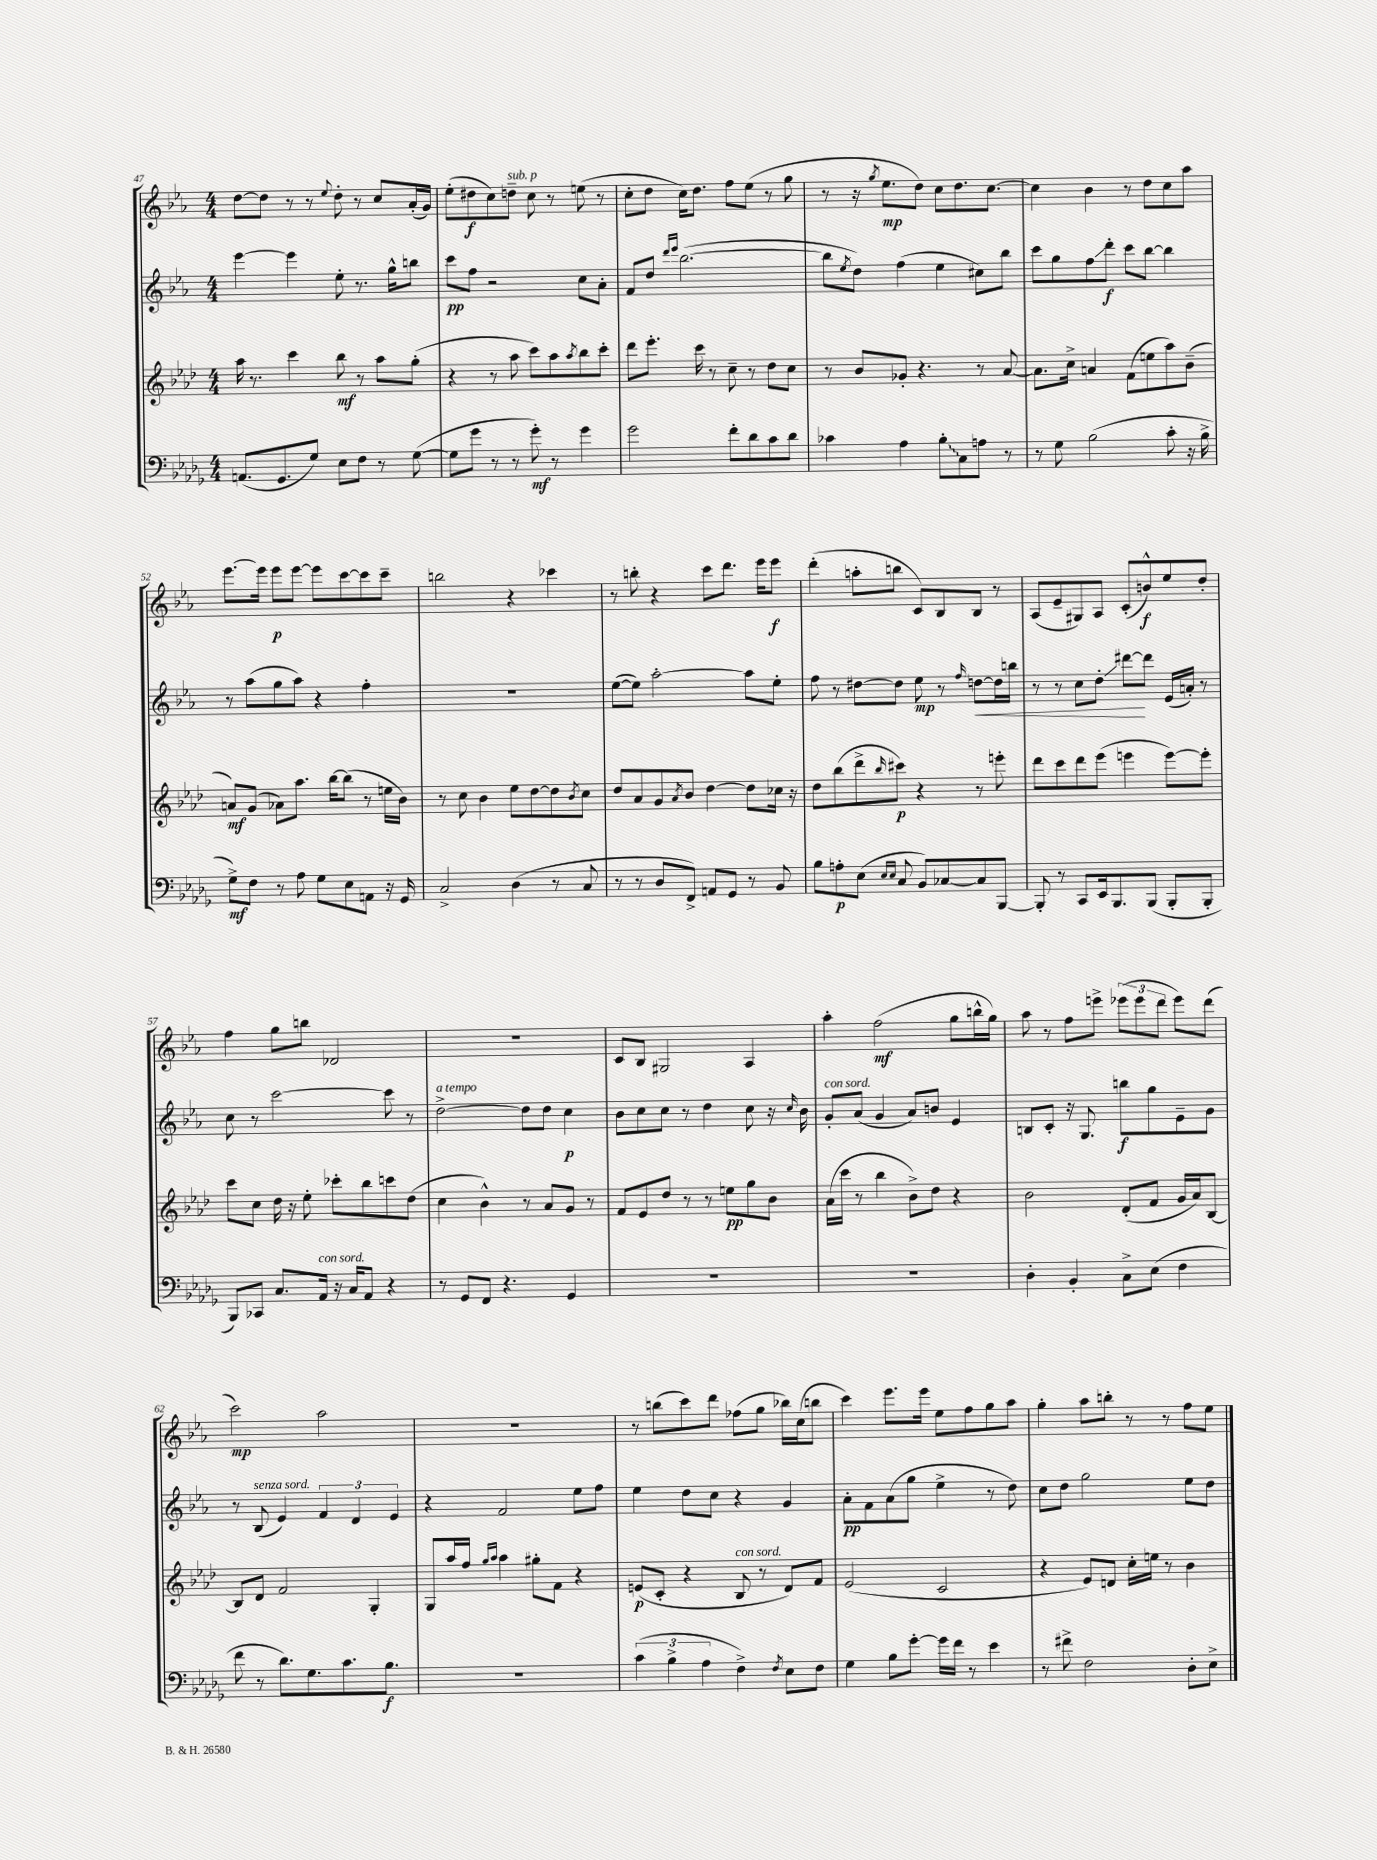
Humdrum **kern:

**kern	**kern	**kern	**kern
*staff4	*staff3	*staff2	*staff1
*clefF4	*clefG2	*clefG2	*clefG2
*k[b-e-a-d-g-]	*k[b-e-a-d-]	*k[b-e-a-]	*k[b-e-a-]
*M4/4	*M4/4	*M4/4	*M4/4
(8.AA	16aa-	[4eee-	[8dd
.	8.r	.	.
.	.	.	8dd]
8.GG-	.	.	.
.	4ccc	4eee-]	8r
8G-)	.	.	8r
.	.	.	8qqee-
8E-	8bb-	8ee-'	8dd'
8F	8r	8.r	8r
8r	8aa-	.	8cc
.	.	16gg^^	.
([8G-	(8gg'	8bb	(16a-'
.	.	.	16g)
=	=	=	=
8G-]	4r	8ccc	(8ee-'
8g-	.	8ff	8dd#
8r	8r	2r	8cc)
8r	8aa-	.	8dd~
8g-')	8ccc)	.	8cc
8r	8aa-	.	8r
.	8qaa-	.	.
4g-	8bb-	8cc	(8ee
.	8ccc'	8a-'	8r
=	=	=	=
2g-	8ddd-	8f	8cc'
.	8.eee-'	8dd	8dd
.	.	16qqddd	.
.	.	16qqeee-	.
.	.	([2.bb-	16cc)
.	16ccc	.	8.dd
.	8r	.	.
8f'	8cc~	.	8ff
8d-	8r	.	(8ee-
8c	8dd-	.	8r
8d-	8cc	.	8gg
=	=	=	=
4c-	8r	8bb-]	8r
.	.	8qee-	.
.	8b-	8dd)	16r
.	.	.	8qgg
.	.	.	8.ee-
4A-	8g-'	(4ff	.
.	4.r	.	8dd)
8B-'	.	4ee-	8cc
8C	.	.	8.dd
8A	8r	8cc#)	.
.	.	.	[8.cc
8r	[8a-	8bb-	.
=	=	=	=
8r	8.a-]	8ccc	4cc]
8G-	.	8gg	.
.	16cc^	.	.
(2B-	4a	8ff	4b-
.	.	8ddd'	.
.	(8f	8ccc	8r
.	8ee	[8bb-	8dd
8c'	8aa-)	4bb-]	8cc
16r	(8b-~	.	8aa-
16B-^	.	.	.
=	=	=	=
8G-^)	8a)	8r	[8.eee-
8F	(8g	(8aa-	.
.	.	.	16eee-]
8r	8a-)	8gg	8eee-
8A-	8.aa-	8aa-)	[8eee-
8G-	.	4r	8eee-]
.	[16bb-	.	.
8E-	(8bb-]	.	[8ccc
8AA	8r	4ff'	8ccc]
16r	16ee	.	8ccc~
16GG-	16b-)	.	.
=	=	=	=
2C^	8r	1r	2bb
.	8cc	.	.
.	4b-	.	.
(4D-	8ee-	.	4r
.	[8dd-	.	.
8r	8dd-]	.	4ccc-
.	8qb-	.	.
8C	8cc	.	.
=	=	=	=
8r	8dd-	([8ee-	8r
8r	8a-	8ee-])	8bb'
8D-	8g	[2aa-'	4r
.	8qa-	.	.
8FF^)	8b-	.	.
8AA	[4dd-	.	8ccc
8GG-	.	.	8.ddd
8r	8dd-]	8aa-]	.
.	.	.	16eee-
8BB-	16cc-	8ee-'	8eee-
.	16r	.	.
=	=	=	=
8B-	8dd-	8ff	(4ddd'
8A'	(8bb-	8r	.
(8E-	8ddd-^	[8dd#	8aa'
16qqE-	.	.	.
16qqE-	16qqbb-	.	.
8C	8ccc#)	8dd#]	8bb
8BB-)	4r	8ee-	8c)
[8C-	.	8r	8B-
.	.	16qqff	.
8C-]	8r	[8dd	8B-
[8BBB-	8eee'	16dd]	8r
.	.	16bb	.
=	=	=	=
8BBB-']	8ddd-	8r	(8A-
8r	8ccc	8r	8e-~
8CC	8ddd-	8cc	8G#)
16EE-	(8eee-	8dd'	8A-
8.BBB-	.	.	.
.	4eee	[8ddd#	(8c'
(8BBB-	.	8ddd#]	8b^^)
8BBB-'	[8eee)	(16e-	8ee-
.	.	16a')	.
8BBB-'	8eee']	8r	8dd'
=	=	=	=
8BBB-)	8ccc	8cc	4ff
8CC-	8cc	8r	.
8.C	16dd-	[2ccc	8gg
.	16r	.	.
.	8ee-'	.	8bb
16AA-	.	.	.
16r	8ccc-'	.	2d-
16C	.	.	.
8AA-	8bb-	.	.
4r	8ccc	8ccc]	.
.	(8dd-	8r	.
=	=	=	=
8r	4cc	[2dd^	1r
8GG-	.	.	.
8FF	4b-^^)	.	.
4.r	.	.	.
.	8r	8dd]	.
.	8a-	8dd	.
4GG-	8g	4cc	.
.	8r	.	.
=	=	=	=
1r	8f	8b-	8c
.	8e-	8cc	8B-
.	8dd-	8cc	2G#
.	8r	8r	.
.	8r	4dd	.
.	8ee	.	.
.	8gg	8cc	4A-
.	8b-	16r	.
.	.	16qqcc	.
.	.	16b-	.
=	=	=	=
1r	(16a-	8g'	4aa-'
.	16ccc	.	.
.	8r	(8a-	.
.	4bb-	4g	(2ff
.	8b-^)	8a-)	.
.	8dd-	8b	.
.	4r	4e-	8gg
.	.	.	16bb^^
.	.	.	16gg)
=	=	=	=
4D-'	2b-	8B	8aa-
.	.	8c'	8r
4BB-'	.	16r	8ff
.	.	8.G	.
.	.	.	8eee^
8C^	(8d-'	8bb	(12eee-
.	.	.	12eee-
(8E-	8f	8gg	.
.	.	.	12ddd
4F	16g	8e-~	8eee-)
.	16a-)	.	.
.	[8B-	8g	(8ddd
=	=	=	=
8f	8B-]	8r	2ccc)
8r	8d-	(8B-	.
8.d-)	2f	4e-)	.
8.G-	.	.	.
.	.	6f	2aa-
8.c	.	.	.
.	.	6d	.
.	4G'	.	.
8.B-	.	.	.
.	.	6e-	.
=	=	=	=
1r	8G	4r	1r
.	16aa-	.	.
.	16ff	.	.
.	16qqgg	.	.
.	16qqaa-	.	.
.	4aa-	2f	.
.	8gg#'	.	.
.	8f	.	.
.	4r	8ee-	.
.	.	8ff	.
=	=	=	=
(6c	(8e	4ee-	8r
.	8c'	.	(8bb
6B-^	.	.	.
.	4r	8dd	8ccc)
6A-	.	.	.
.	.	8cc	8ddd
4F^)	8B-	4r	(8ff-
.	8r	.	8gg
8qF	.	.	.
8E-	8d-)	4g	16bb-)
.	.	.	(16cc
8F	8f	.	8bb
=	=	=	=
4G-	(2e-	8a-'	4ccc)
.	.	8f	.
8B-	.	(8a-	8.eee-
[8g-'	.	8gg	.
.	.	.	16eee-
16g-]	2c	4ee-^	8ee-
16f	.	.	.
8r	.	.	8ff
4e-	.	8r	8gg
.	.	8dd)	8aa-
=	=	=	=
8r	4r	8cc	4gg'
8f#^	.	8dd	.
2F	8e-)	2gg	8aa-
.	8d	.	8bb'
.	16cc'	.	8r
.	16ee	.	.
.	8r	.	8r
8D-'	4b-	8ee-	8ff
8E-^	.	8dd	8ee-
==	==	==	==
*-	*-	*-	*-
